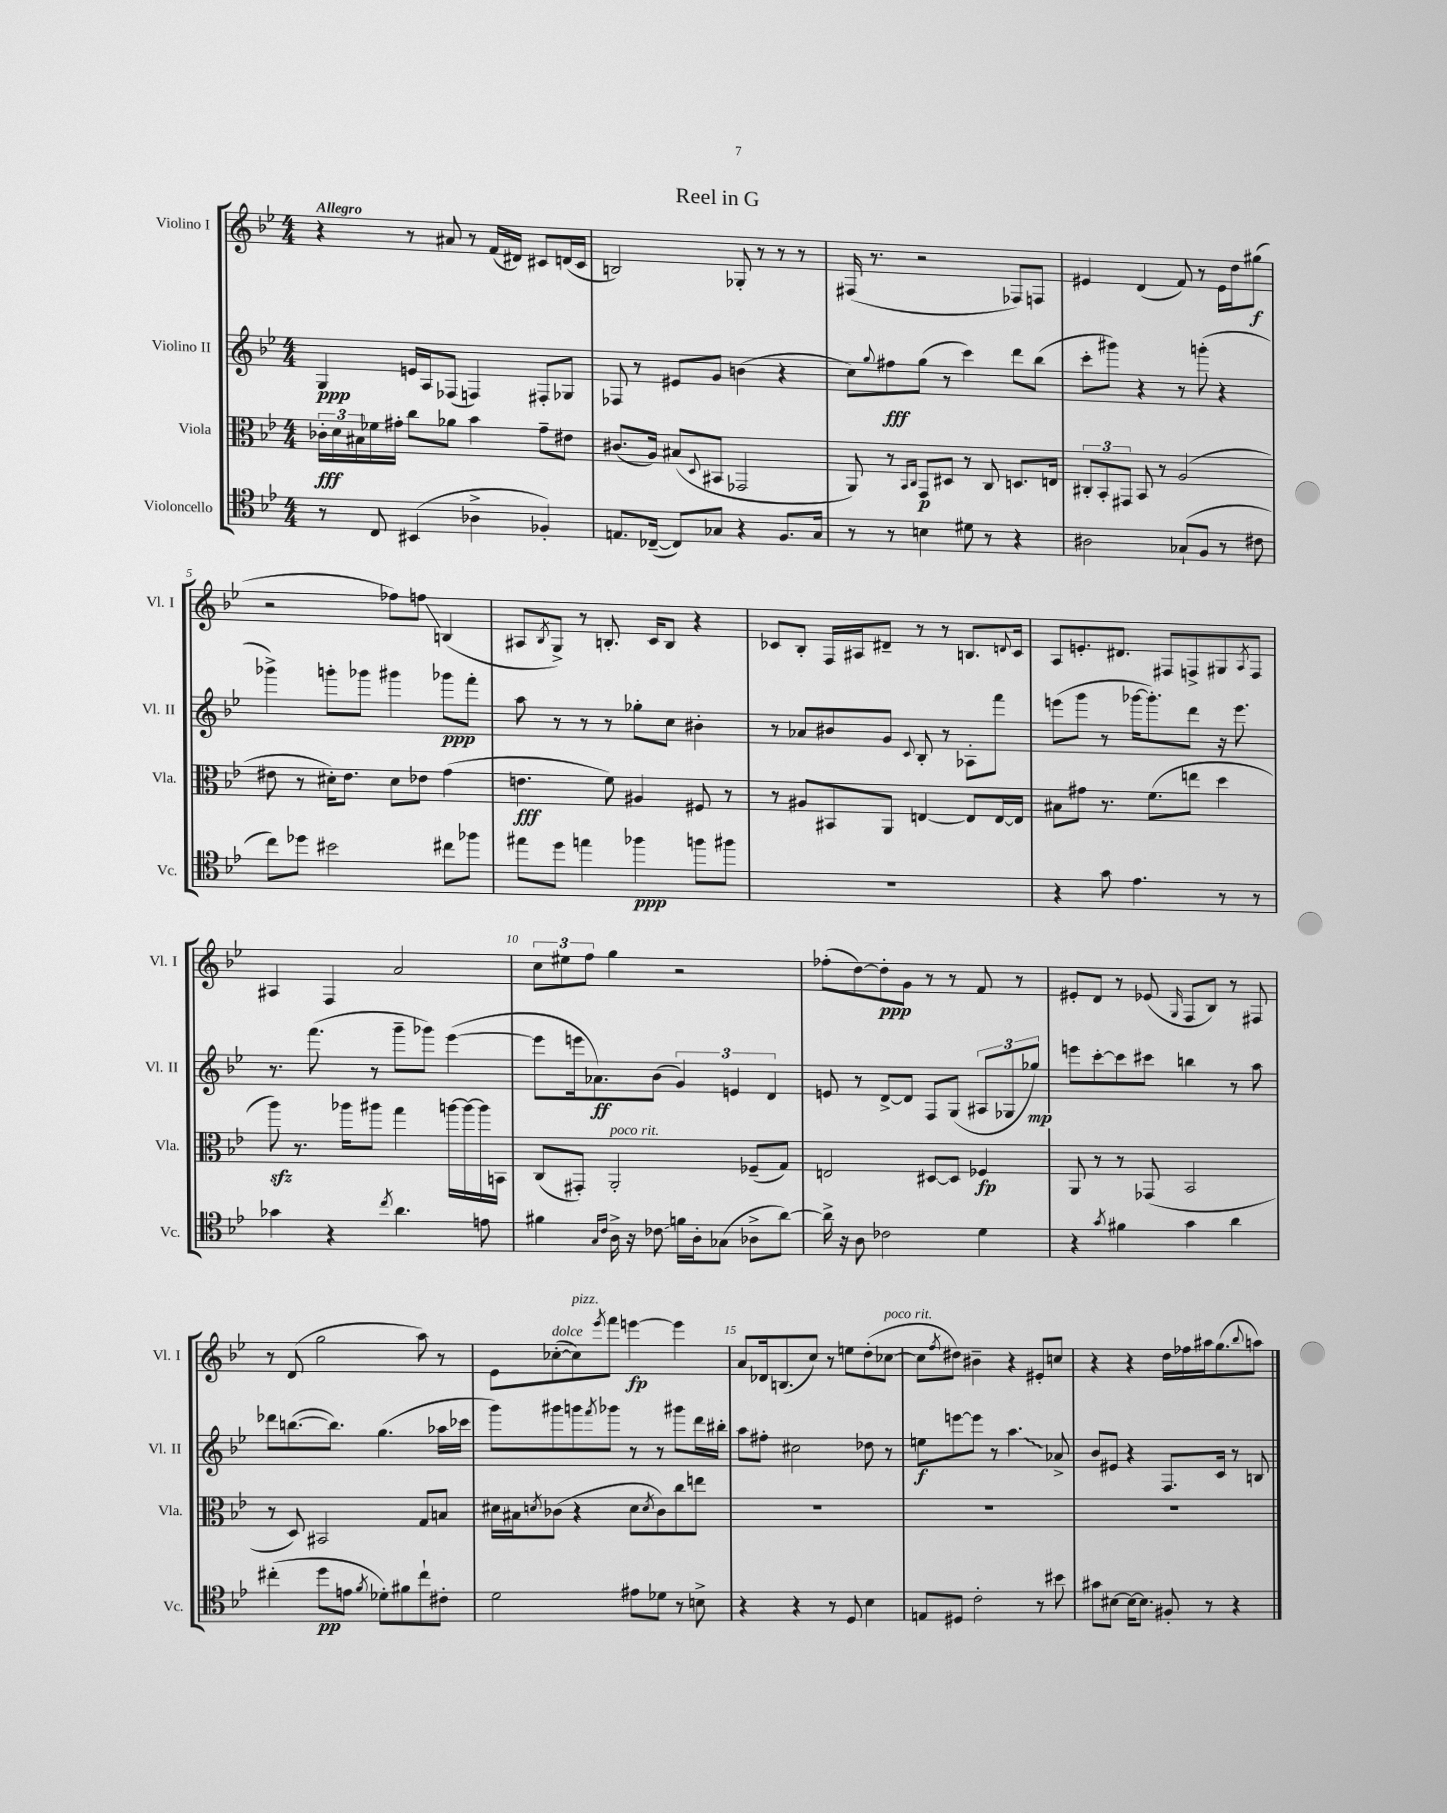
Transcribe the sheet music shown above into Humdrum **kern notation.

**kern	**kern	**kern	**kern
*staff4	*staff3	*staff2	*staff1
*clefC4	*clefC3	*clefG2	*clefG2
*k[b-e-]	*k[b-e-]	*k[b-e-]	*k[b-e-]
*M4/4	*M4/4	*M4/4	*M4/4
8r	24c-'	4G	4r
.	24d	.	.
.	24B#	.	.
8C	16f-	.	.
.	16g#'	.	.
(4BB#	8cc	16e	8r
.	.	16A	.
.	8a-	(8F-	8a#
4A-^	4b-	4F)	8r
.	.	.	(16f
.	.	.	16d#)
4F-')	8g#~	8F#'	8c#
.	8e#	8G-	(16d
.	.	.	16c#
=	=	=	=
8.E	(8.c#	8F-	2B)
.	.	8r	.
([16C-~	16A)	.	.
8C-])	(8B#	8e#	.
.	8qqD	.	.
8G-	8BB#	8g	.
4r	2GG-	(4b	8G-'
.	.	.	8r
8.F	.	4r	8r
.	.	.	8r
16G-	.	.	.
=	=	=	=
8r	8AA)	8cc)	(16F#
.	.	.	8.r
.	.	8qqgg	.
8r	8r	8ff#	.
.	16qqBB-	.	.
.	16qqC	.	.
4B	8GG	(8gg	2r
.	8D#	8r	.
8d#	8r	4ccc)	.
8r	8C	.	.
4r	8.D	8ddd	8F-)
.	.	(8bb-	8F
.	16E	.	.
=	=	=	=
2A#	12C#'	8ccc'	4e#
.	12BB-'	.	.
.	.	8ggg#)	.
.	12GG#	.	.
.	8BB-	4r	(4d
.	8r	.	.
(8G-`	(2A	8r	8f)
8F	.	(8ggg'	8r
8r	.	4r	16e#
.	.	.	16dd
8c#	.	.	(8gg#
=	=	=	=
8cc)	8e#	4ggg-^)	2r
8dd-	8r	.	.
2b#	16d#')	8ggg'	.
.	8.e#	.	.
.	.	8ggg-	.
.	8d#	4ggg#	8ff-)
.	8e-	.	8ff
8cc#	(4g	8ggg-	(4B
8ff-	.	8fff'	.
=	=	=	=
8ee#	4.e	8aa	8A#
.	.	.	8qB-
8dd	.	8r	8G^)
4ee	.	8r	8r
.	8f)	8r	8.B'
4ff-	4A#	8gg-'	.
.	.	.	16c
.	.	8cc	8B
8ff	8F#	4b#'	4r
8ff#	8r	.	.
=	=	=	=
1r	8r	8r	8c-
.	8A#	8a-	8B-'
.	8BB#	8b#	16F
.	.	.	16A#
.	8AA	8g	8d#~
.	.	8qqc	.
.	[4E	8B-'	8r
.	.	8r	8r
.	8E]	8A-'	8.B
.	[16E	8fff	.
.	.	.	8qqd
.	16E]	.	16c-
=	=	=	=
4r	8B#	(8eee	8A
.	8g#	8ggg	8.e'
8g	8.r	8r	.
.	.	.	8.d#
4.e-	.	[16ggg-	.
.	(8.f	8.ggg-'])	.
.	.	.	8F#
.	8ee	8ddd	8F^
8r	4dd	16r	8G#
.	.	8.eee	.
.	.	.	8qA
8r	.	.	8F
=	=	=	=
4g-	8aa)	8.r	4A#
.	8.r	.	.
.	.	(8.fff	.
4r	.	.	4F
.	16aa-	.	.
.	8aa#	8r	.
8qcc	.	.	.
4.a	4gg	8ggg~	2a
.	.	8ggg-)	.
.	[16aa	([4eee-	.
.	16aa_	.	.
8e	16aa]	.	.
.	16BB	.	.
=	=	=	=
4f#	(8C	8eee-]	12cc
.	.	.	12ee#
.	8GG#')	16eee	.
.	.	.	12ff
.	.	8.a-)	.
16qqG	.	.	.
16qqc	.	.	.
16A^	2AA'	.	4gg
16r	.	.	.
8c-	.	(8b-	.
16f	.	6g)	2r
16A'	.	.	.
(8G-	.	.	.
.	.	6e	.
8A-^	(8F-~	.	.
.	.	6d	.
[8a)	8G)	.	.
=	=	=	=
16a^]	2E	8e	(8ff-'
16r	.	.	.
8A	.	8r	[8dd)
2c-	.	[8d^	8dd']
.	.	8d]	8g
.	[8D#	8F	8r
.	8D#]	(8G	8r
4d	4F-	12A#	8f
.	.	12G-	.
.	.	.	8r
.	.	12gg-)	.
=	=	=	=
4r	8AA	8eee	8e#'
.	8r	[8ccc'	8d
8qg	.	.	.
4f#	8r	8ccc]	8r
.	(8GG-	8ccc#	(8e-
.	.	.	16qqG
4g	2BB-	4bb	8F
.	.	.	8B-)
4a	.	8r	8r
.	.	8aa	8F#
=	=	=	=
(4cc#'	8r	8ddd-	8r
.	8D)	([8.bb	(8d
8dd	2BB#	.	2gg
.	.	8.bb])	.
8e	.	.	.
8qf	.	.	.
8d-')	.	(4.gg	.
8f#	.	.	.
8cc#`	8G	.	8aa)
8c#'	8B	16aa-	8r
.	.	16ccc-	.
=	=	=	=
2d	16d#	8ggg)	8e-
.	16B#	.	.
.	8qd	.	.
.	(8c-	8ggg#	([8cc-'
.	4r	8ggg	8cc-])
.	.	8qfff	8qeee-
.	.	8ggg-	8fff
8e#	8d	8r	[4eee
.	8qd	.	.
8d-	8c-)	8r	.
8r	8cc	8ggg#	4eee]
8B^	8ee	16ddd	.
.	.	16bb#'	.
=	=	=	=
4r	1r	8aa	8a
.	.	8ff#'	16d-
.	.	.	(8.B
4r	.	2cc#	.
.	.	.	8cc)
8r	.	.	8r
8D	.	.	8ee
4B-	.	8dd-	(8dd'
.	.	8r	[8cc-
=	=	=	=
8E	1r	8ee	8cc-]
.	.	.	8qff
8D#	.	[8eee	8dd#)
2c'	.	8eee]	4b#~
.	.	8r	.
.	.	4.aa	4r
8r	.	.	8e#'
8b#	.	8a-^	8cc
=	=	=	=
8g#	1r	8b-	4r
[8B#	.	8e#	.
16B#_	.	4r	4r
8.B#]	.	.	.
8F#'	.	8.F	16dd
.	.	.	16ff-
8r	.	.	16aa#
.	.	16c	(8.gg
4r	.	8r	.
.	.	.	8qqbb-
.	.	8B	8aa)
==	==	==	==
*-	*-	*-	*-
